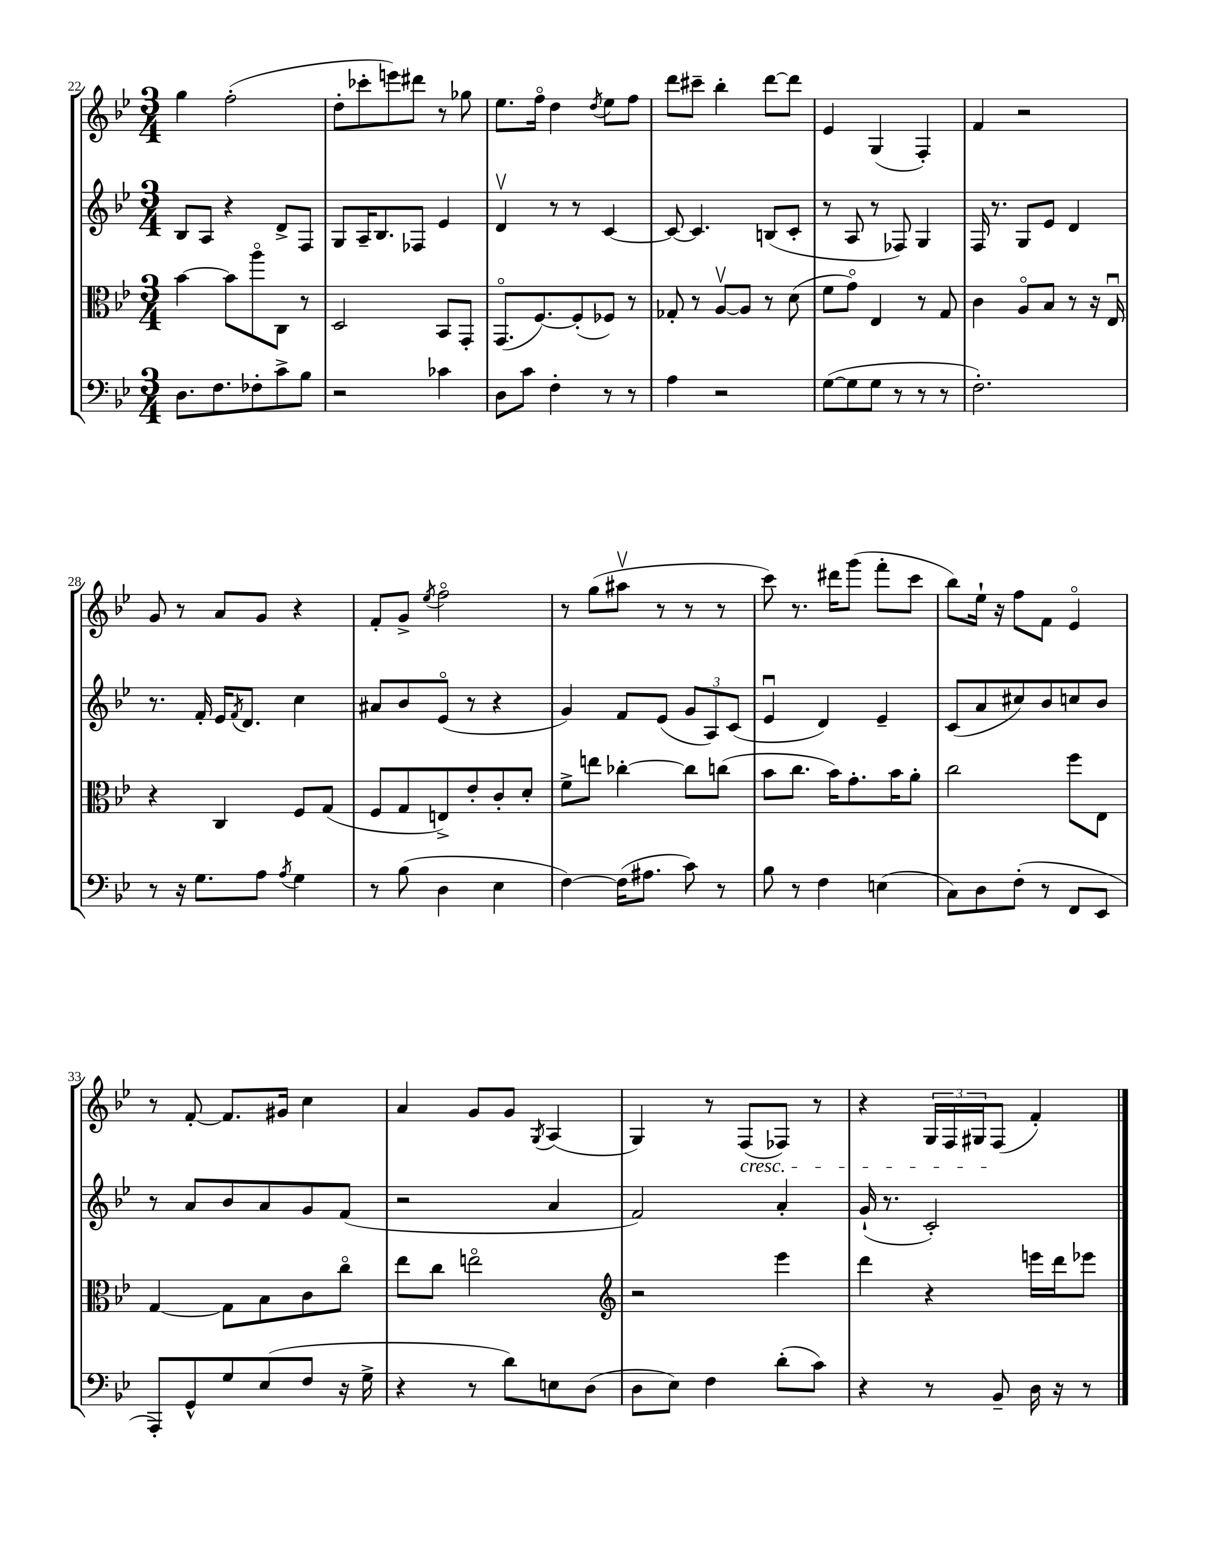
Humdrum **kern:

**kern	**kern	**kern	**kern
*staff4	*staff3	*staff2	*staff1
*clefF4	*clefC3	*clefG2	*clefG2
*k[b-e-]	*k[b-e-]	*k[b-e-]	*k[b-e-]
*M3/4	*M3/4	*M3/4	*M3/4
8.D	[4b-	8B-	4gg
.	.	8A	.
8.F	.	.	.
.	8b-]	4r	(2ff'
8F-'	8aao	.	.
8c^	8C	8d^	.
8B-	8r	8F	.
=	=	=	=
2r	2D	8G	8dd'
.	.	16A~	8ccc-'
.	.	8.B-	.
.	.	.	8eee)
.	.	8F-	8ddd#
4c-	8BB-	4e-	8r
.	8GG'	.	8gg-
=	=	=	=
8D	(8.GGo	4dv	8.ee-
8c	.	.	.
.	[8.F)	.	16ffo
4F'	.	8r	4dd
.	(8F']	8r	.
.	.	.	8qdd
8r	8F-)	[4c	8ee-
8r	8r	.	8ff
=	=	=	=
4A	8G-'	8c_	8ddd
.	8r	4.c]	8ccc#~
2r	[8Av	.	4bb-'
.	8A]	.	.
.	8r	(8B	[8ddd
.	(8d	8c'	8ddd]
=	=	=	=
([8G	8f	8r	4e-
8G]	8go)	8A	.
8G	4E-	8r	(4G
8r	.	8F-)	.
8r	8r	4G	4F')
8r	8G	.	.
=	=	=	=
2.F')	4c	16F	4f
.	.	8.r	.
.	8Ao	8G	2r
.	8B-	8e-	.
.	8r	4d	.
.	16r	.	.
.	16E-u	.	.
=	=	=	=
8r	4r	8.r	8g
16r	.	.	8r
8.G	.	16f'	.
.	4C	16e-	8a
.	.	8qf	.
.	.	8.d	.
8A	.	.	8g
8qA	.	.	.
4G	8F	4cc	4r
.	(8G	.	.
=	=	=	=
8r	8F	8a#	8f'
(8B-	8G	8b-	8g^
.	.	.	8qee-
4D	8E^)	(8e-o	2ffo
.	8e-'	8r	.
4E-	8c'	4r	.
.	8d'	.	.
=	=	=	=
[4F)	8f^	4g)	8r
.	8ee	.	(8gg
(16F]	[4cc-'	8f	8aa#v
8.A#	.	.	.
.	.	(8e-	8r
8c)	8cc-]	12g	8r
.	.	12A)	.
8r	(8cc	.	8r
.	.	(12c	.
=	=	=	=
8B-	8b-	4e-u	8ccc)
8r	8.cc	.	8.r
4F	.	4d)	.
.	16b-)	.	16ddd#
.	8.g'	.	(8ggg
(4E	.	4e-~	8fff'
.	16b-	.	.
.	8a'	.	8ccc
=	=	=	=
8C)	2cc	(8c	8bb-)
8D	.	8a	16ee-`
.	.	.	16r
(8F'	.	8cc#)	8ff
8r	.	8b-	8f
8FF	8ff	8cc	4e-o
8EE-	8E-	8b-	.
=	=	=	=
8AAA')	[4G	8r	8r
8GG^^	.	8a	[8f'
8G	8G]	8b-	8.f]
(8E-	8B-	8a	.
.	.	.	16g#
8F	8c	8g	4cc
16r	8cco	(8f	.
16G^	.	.	.
=	=	=	=
4r	8ee-	2r	4a
.	8cc	.	.
8r	2eeo	.	8g
8d)	.	.	8g
.	.	.	8qG
8E	.	4a	(4A
(8D	.	.	.
=	=	=	=
*	*clefG2	*	*
8D	2r	2f)	4G)
8E-)	.	.	.
4F	.	.	8r
.	.	.	(8F
(8d'	4eee-	4a'	8F-)
8c)	.	.	8r
=	=	=	=
4r	4ddd	(16g`	4r
.	.	8.r	.
8r	4r	2c')	24G
.	.	.	24F
.	.	.	24G#
8BB-~	.	.	(8F
16D	16eee	.	4f')
16r	16ddd	.	.
8r	8eee-	.	.
==	==	==	==
*-	*-	*-	*-
